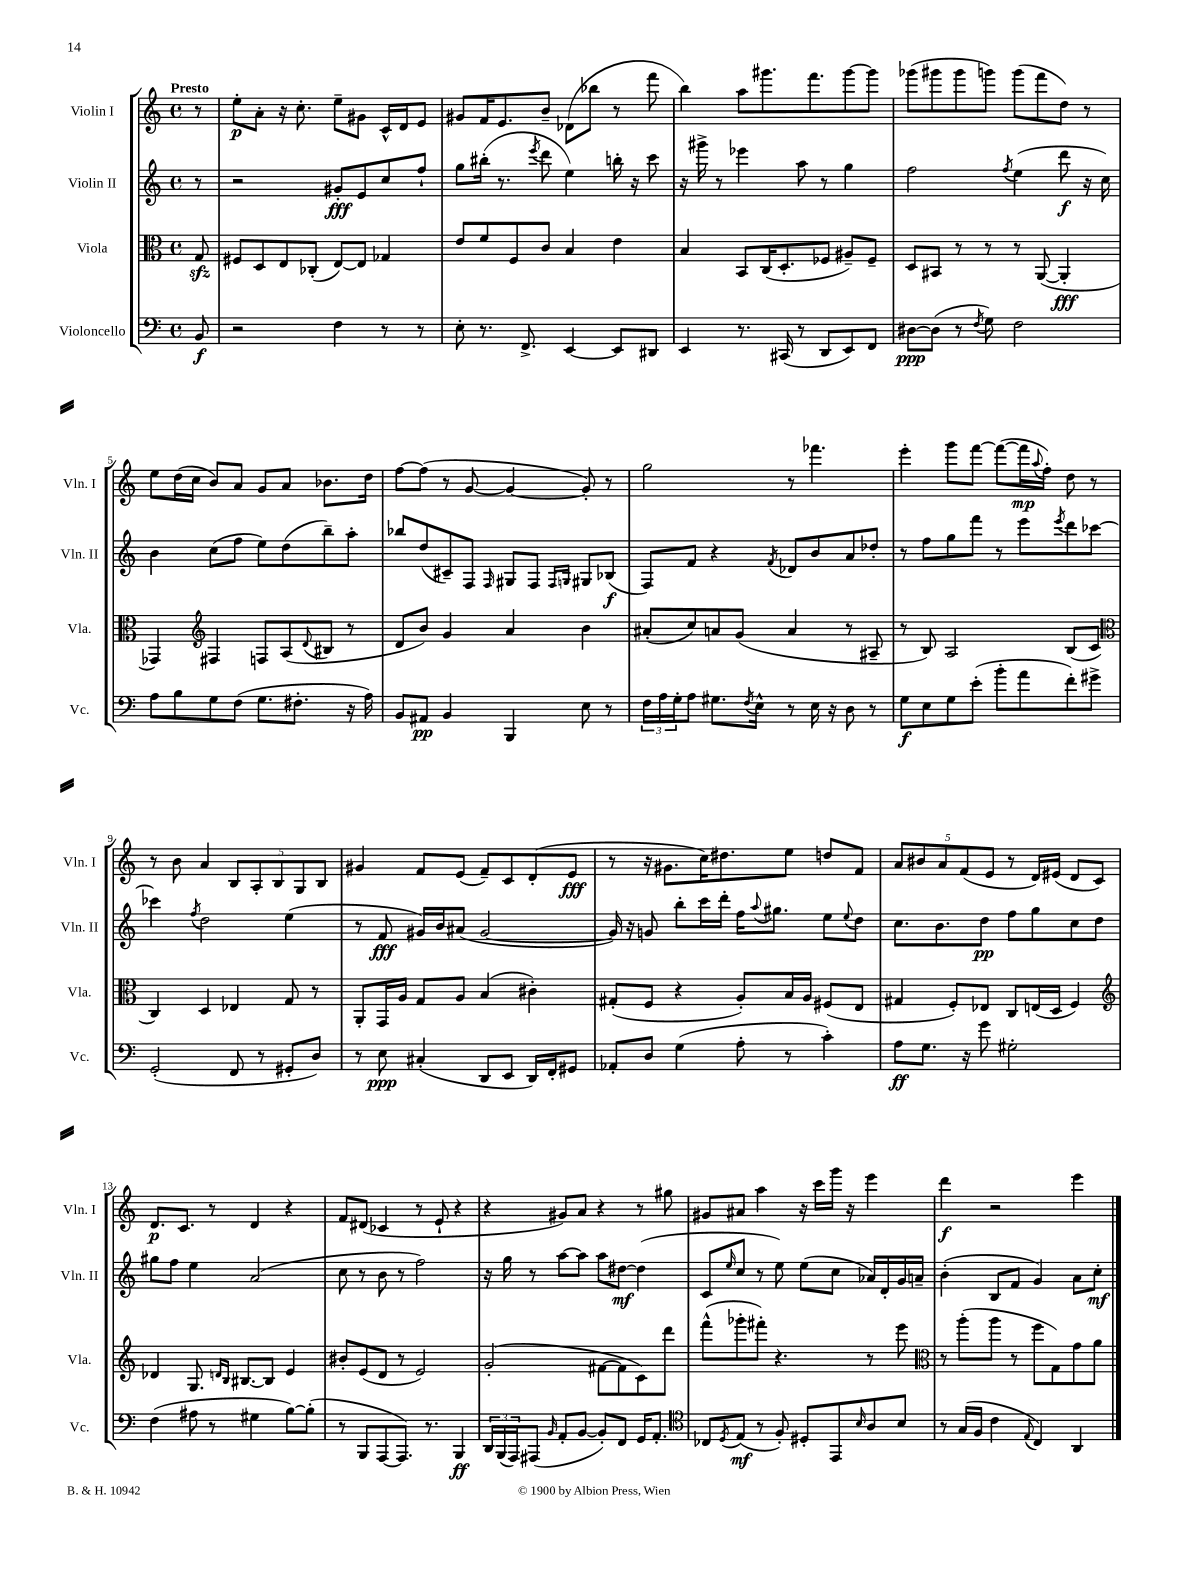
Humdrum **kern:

**kern	**kern	**kern	**kern
*staff4	*staff3	*staff2	*staff1
*clefF4	*clefC3	*clefG2	*clefG2
*k[]	*k[]	*k[]	*k[]
*M4/4	*M4/4	*M4/4	*M4/4
*met(c)	*met(c)	*met(c)	*met(c)
8BB	8G	8r	8r
=	=	=	=
2r	8F#	2r	8ee'
.	8D	.	8a'
.	8E	.	16r
.	.	.	8.cc'
.	(8C-'	.	.
4F	[8E)	8g#'	8ee~
.	8E]	8e	8g#
8r	4G-	8cc	16c^^
.	.	.	16d
8r	.	8ff`	8e
=	=	=	=
8E'	8e	8gg	8g#
8.r	8f	(16bb#'	16f
.	.	8.r	8.e
.	8F	.	.
8.FF^	.	.	.
.	.	8qeee	.
.	8c	8ddd	8b~
[4EE	4B	4ee)	(8d-
.	.	.	8bb-
8EE]	4e	16bb'	8r
.	.	16r	.
8DD#	.	8ccc	8fff
=	=	=	=
4EE	4B	16r	4bb)
.	.	16ggg#^	.
.	.	8r	.
8.r	8BB	4eee-	8aa
.	(16C	.	8.ggg#
(16CC#	8.D'	.	.
8r	.	8aa	.
.	.	.	8.fff
8DD	8F-	8r	.
8EE)	8A#~)	4gg	[8ggg#
8FF	8F-~	.	8ggg#]
=	=	=	=
[8D#	8D	2ff	(8ggg-
(8D#]	8BB#	.	8ggg#
8r	8r	.	8ggg#
8qF	.	.	.
8G)	8r	.	8ggg)
.	.	8qff	.
2F	8r	(4ee	(8ggg
.	([8AA	.	8fff
.	4AA']	8ddd	8dd)
.	.	16r	8r
.	.	16cc)	.
=	=	=	=
8A	4GG-)	4b	8ee
8B	.	.	(16dd
.	.	.	16cc
*	*clefG2	*	*
8G	4F#	(8cc	8b)
(8F	.	8ff	8a
8.G	8F	8ee)	8g
.	(8A	(8dd	8a
8.F#'	.	.	.
.	8qqd	.	.
.	8B#	8bb~)	8.b-
16r	8r	8aa'	.
16A)	.	.	16dd
=	=	=	=
8BB	8d	8bb-	[8ff
8AA#	8b)	(8dd	(8ff]
4BB	4g	8c#~)	8r
.	.	8F	[8g
.	.	16qqF	.
4BBB	4a	8G#	4g_
.	.	8F	.
.	.	16qqF	.
.	.	16qqG	.
8E	4b	8G#	8g'])
8r	.	(8B-	8r
=	=	=	=
24F	(8a#'	8F)	2gg
24A	.	.	.
24G'	.	.	.
8A	8cc)	8f	.
8.G#	8a	4r	.
.	(8g	.	.
8qF	.	.	.
16E^^	.	.	.
.	.	8qf	.
8r	4a	8d-	8r
16E	.	8b	4.fff-
16r	.	.	.
8D	8r	8a	.
8r	8A#~	8dd-'	.
=	=	=	=
8G	8r	8r	4eee'
8E	8B)	8ff	.
8G	2A	8gg	8ggg
(8e'	.	8fff	[8fff
8b'	.	8r	(8fff_
8a	.	8eee	16fff]
.	.	.	8qqaa
.	.	.	16ff')
.	.	8qeee	.
8f')	(8B	8ddd	8dd
8g#^	8c	[8ccc-	8r
=	=	=	=
*	*clefC3	*	*
(2GG'	4C)	4ccc-]	8r
.	.	.	8b
.	.	8qff	.
.	4D	2dd	4a
8FF	4E-	.	10B
.	.	.	10A'
8r	.	.	.
.	.	.	10B
8GG#'	8G	(4ee	.
.	.	.	10G
8D)	8r	.	.
.	.	.	10B
=	=	=	=
8r	8AA'	8r	4g#
8E	16GG	8f	.
.	16A	.	.
(4C#'	8G	16g#)	8f
.	.	16b	.
.	8A	(8a#	(8e
8DD	(4B	[2g#	8f~)
8EE	.	.	8c
16DD)	4c#')	.	(8d'
16FF'	.	.	.
8GG#	.	.	8e
=	=	=	=
8AA-'	(8G#'	16g#])	8r
.	.	16r	.
8D	8F	8g	16r
.	.	.	8.g#
(4G	4r	8bb'	.
.	.	16ccc	16cc)
.	.	16ddd'	8.dd#
8A'	8A')	16ff	.
.	.	8qqaa	.
.	.	8.gg#	.
8r	16B	.	8ee
.	16A	.	.
4c')	(8F#	8ee	8dd
.	.	8qqee	.
.	8E	8dd	8f
=	=	=	=
8A	4G#	8.cc	10a
.	.	.	10b#
8.G	.	.	.
.	.	8.b	.
.	.	.	10a
.	8F')	.	.
.	.	.	(10f
16r	.	.	.
8g	8E-	8dd	.
.	.	.	10e
2G#'	8C	8ff	8r
.	(16E	8gg	16d)
.	16D	.	(16e#
.	4F)	8cc	8d
.	.	8dd	8c)
=	=	=	=
*	*clefG2	*	*
(4F	4d-	8gg#	8.d
.	.	8ff	.
.	.	.	8.c
8A#	8.G	4ee	.
8r	.	.	8r
.	16qqd	.	.
.	16qqB	.	.
.	[8.B#	.	.
4G#	.	(2a	4d
.	8B#]	.	.
[8B)	4e	.	4r
(8B']	.	.	.
=	=	=	=
8r	8b#'	8cc	8f
8BBB	(8e	8r	(8d#
[8AAA	8d	8b	4c-
8.AAA])	8r	8r	.
.	2e)	2ff)	8r
8.r	.	.	.
.	.	.	8e`
4BBB	.	.	4r
=	=	=	=
24DD	(2g'	16r	4r
(24BBB	.	.	.
.	.	16gg	.
24AAA)	.	.	.
(8AAA#	.	8r	.
16qqBB	.	.	.
8AA'	.	[8aa	8g#)
[8BB	.	8aa]	8a
8BB'])	[8f#	8aa	4r
8FF	8f#]	[8dd#	.
16GG	8c)	(4dd#]	8r
8.AA'	.	.	.
.	8ddd	.	8gg#
=	=	=	=
*clefC4	*	*	*
8C-	(8fff^^	8c	8g#
8qD	.	16qqee	.
(8E	8ggg-'	8cc	8a#
8r	8fff#')	8r	4aa
8F')	4.r	8ee)	.
8D#'	.	(8ee	16r
.	.	.	16ccc
8EE	.	8cc	16ggg
.	.	.	16r
16qqB	.	.	.
8A	8r	16a-)	4eee
.	.	16d'	.
8B	8eee	16g	.
.	.	16a~	.
=	=	=	=
*	*clefC3	*	*
8r	8r	(4b'	4ddd
(16G	(8aa'	.	.
16F	.	.	.
4c	8aa	8B	2r
.	8r	8f	.
8qqE	.	.	.
4C)	8ff	4g)	.
.	8G)	.	.
4AA	8g	8a	4eee
.	8a	8cc'	.
==	==	==	==
*-	*-	*-	*-
